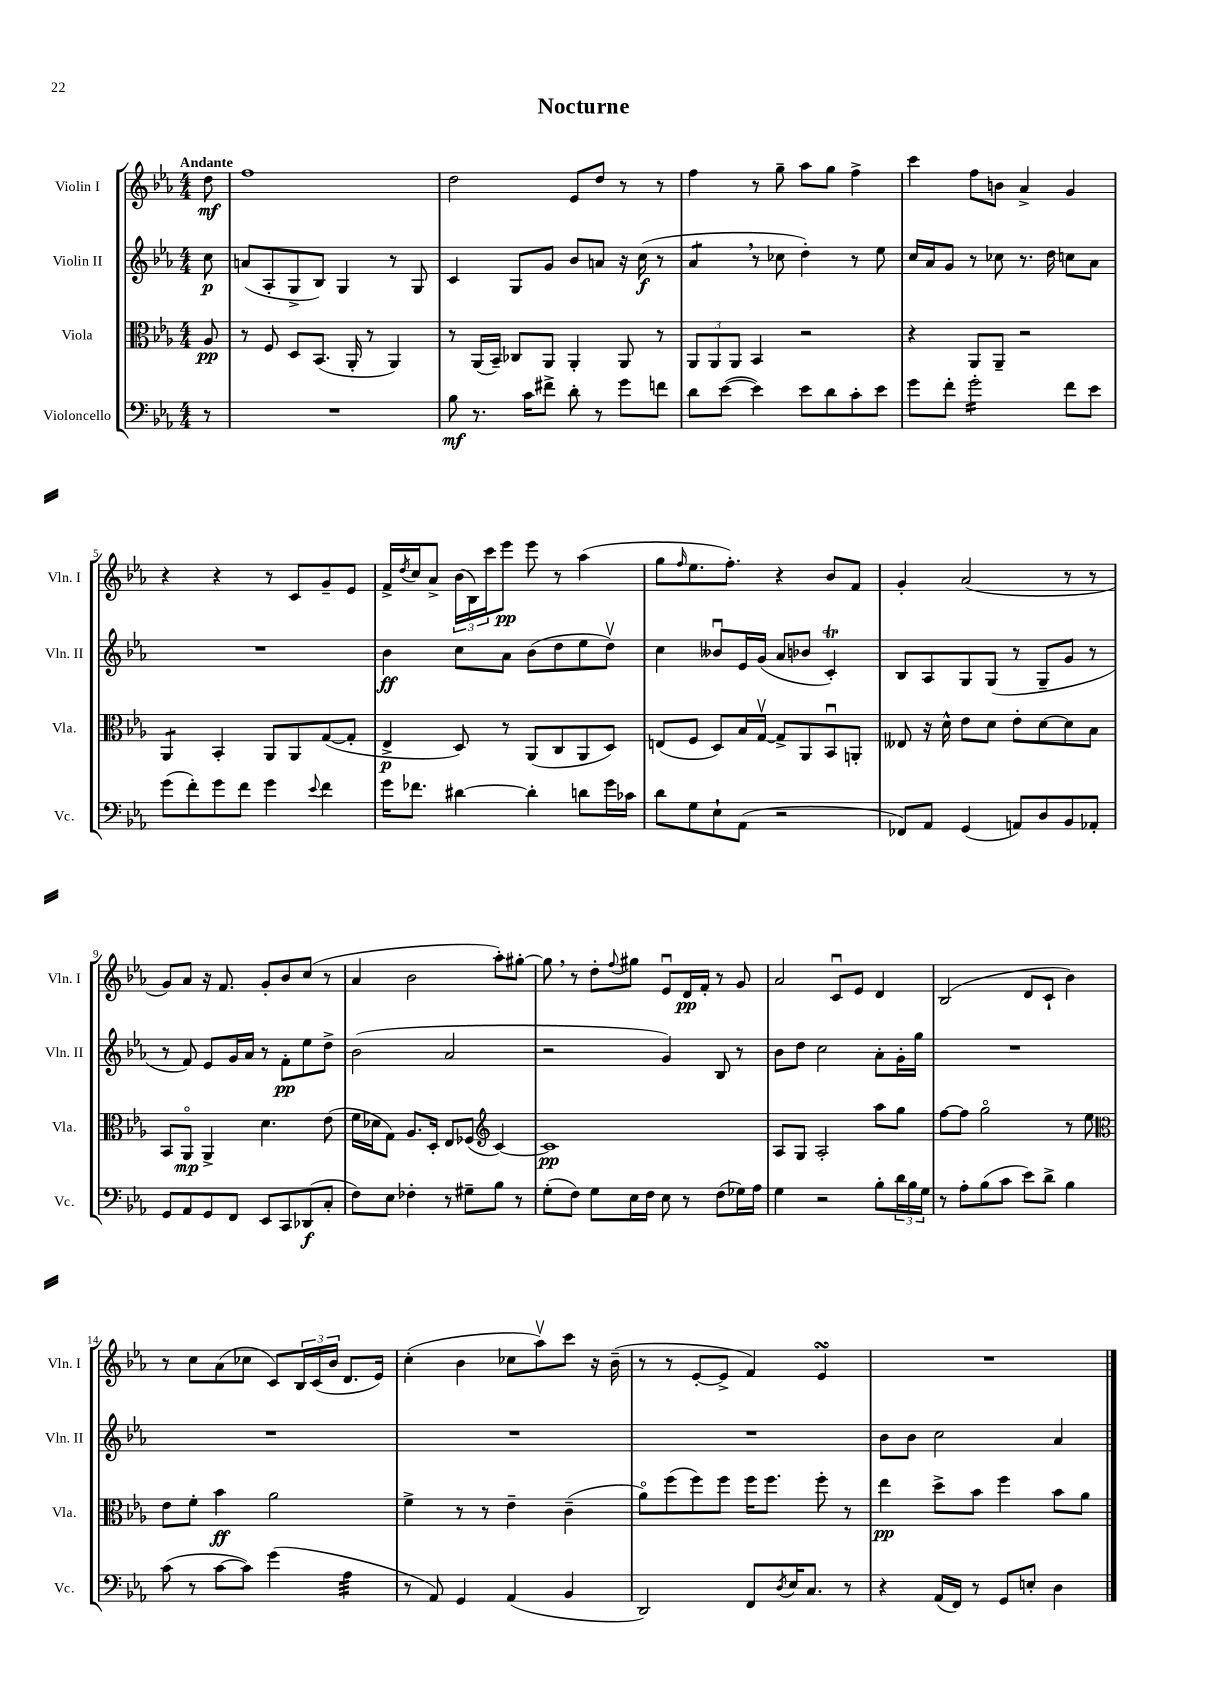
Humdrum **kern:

**kern	**kern	**kern	**kern
*staff4	*staff3	*staff2	*staff1
*clefF4	*clefC3	*clefG2	*clefG2
*k[b-e-a-]	*k[b-e-a-]	*k[b-e-a-]	*k[b-e-a-]
*M4/4	*M4/4	*M4/4	*M4/4
8r	8A-	8cc	8dd
=	=	=	=
1r	8r	(8a	1ff
.	8F	8A-'	.
.	8D	8G^	.
.	(8.BB-	8B-)	.
.	.	4G	.
.	16AA-'	.	.
.	8r	.	.
.	4AA-)	8r	.
.	.	8G	.
=	=	=	=
8B-	8r	4c	2dd
8.r	(16AA-	.	.
.	16BB-~)	.	.
.	8C-	8G	.
16c	.	.	.
8f#^	8AA-	8g	.
8d'	4AA-'	8b-	8e-
8r	.	8a	8dd
8g	8AA-	16r	8r
.	.	(16cc	.
8f	8r	8r	8r
=	=	=	=
8d	12AA-	4a-	4ff
.	12AA-	.	.
([8e-	.	.	.
.	12AA-	.	.
4e-])	4BB-	8r	8r
.	.	8cc-	8gg~
8e-	2r	4dd')	8aa-
8d	.	.	8gg
8c'	.	8r	4ff^
8e-	.	8ee-	.
=	=	=	=
8g	4r	16cc	4ccc
.	.	16a-	.
8f'	.	8g	.
2g'	8AA-	8r	8ff
.	8AA-~	8cc-	8b
.	2r	8.r	4a-^
.	.	16dd	.
8f	.	8cc	4g
8e-	.	8a-	.
=	=	=	=
(8g	4AA-	1r	4r
8f')	.	.	.
8g	4BB-'	.	4r
8f	.	.	.
4g	8AA-	.	8r
.	8AA-	.	8c
8qqe-	.	.	.
4f	([8G	.	8g~
.	8G']	.	8e-
=	=	=	=
16g	4E-^	4b-	16f^
.	.	.	8qdd
8.f-	.	.	16cc
.	.	.	8a-^
[4d#	8D)	8cc	(24b-
.	.	.	24B-)
.	.	.	24ccc
.	8r	8a-	8eee-
4d#']	(8AA-	(8b-	8eee-
.	8C	8dd	8r
8d	8AA-	8ee-	(4aa-
16g	8D)	8ddv)	.
16c-	.	.	.
=	=	=	=
8d	(8E	4cc	8gg
.	.	.	16qqff
8G	8F	.	8.ee-
8E-`	8D)	8b--u	.
.	.	.	8.ff')
(8AA-	16B-	16e-	.
.	[16Gv	(16g	.
2r	8G^]	8a-	4r
.	8AA-	8b-	.
.	8BB-u	4c')	8b-
.	8AA'	.	8f
=	=	=	=
8FF-)	8E--	8B-	4g'
8AA-	16r	8A-	.
.	16d^^	.	.
(4GG	8e-	8G	(2a-
.	8d	(8G	.
8AA)	8e-'	8r	.
8D	[8d	8G~	.
8BB-	8d]	8g	8r
8AA-'	8B-	8r	8r
=	=	=	=
8GG	8BB-	8r	8g)
8AA-	8AA-o	8f)	8a-
8GG	4AA-^	8e-	16r
.	.	.	8.f
8FF	.	16g	.
.	.	16a-	.
8EE-	4.d	8r	8g'
8CC	.	8f'	8b-
(8DD-	.	8ee-	(8cc
8C'	(8e-	8dd^	8r
=	=	=	=
8F)	16f	(2b-	4a-
.	16d-	.	.
8E-	8G)	.	.
4F-'	8.A-	.	2b-
.	16D'	.	.
8r	8E-	2a-	.
8G#~	(8F-	.	.
*	*clefG2	*	*
8B-	[4c)	.	8aa-')
8r	.	.	[8gg#'
=	=	=	=
(8G'	1c]	2r	8gg#]
8F)	.	.	8r
8G	.	.	8dd'
.	.	.	8qqff
16E-	.	.	8gg#
16F	.	.	.
8E-	.	4g)	8e-u
8r	.	.	16d
.	.	.	16f'
(8F	.	8B-	8r
16G-)	.	8r	8g
16A-	.	.	.
=	=	=	=
4G	8A-	8b-	2a-
.	8G	8dd	.
2r	2A-'	2cc	.
.	.	.	8cu
.	.	.	8e-
8B-'	8aa-	8a-'	4d
24d	8gg	16g'	.
24B-	.	.	.
.	.	16gg	.
24G	.	.	.
=	=	=	=
8r	[8ff	1r	(2B-
8A-'	8ff]	.	.
(8B-	2ggo	.	.
8c	.	.	.
8e-)	.	.	8d
8d^	.	.	8c`
4B-	8r	.	4b-)
.	8ee-	.	.
=	=	=	=
*	*clefC3	*	*
(8c	8e-	1r	8r
8r	8f'	.	8cc
[8c	4b-	.	(8a-
8c])	.	.	8cc-
(4g	2a-	.	8c)
.	.	.	24B-
.	.	.	(24c
.	.	.	24b-
4A-	.	.	8.d
.	.	.	16e-)
=	=	=	=
8r	4f^	1r	(4cc'
8AA-)	.	.	.
4GG	8r	.	4b-
.	8r	.	.
(4AA-	4e-~	.	8cc-
.	.	.	8aa-v)
4BB-	(4c~	.	8ccc
.	.	.	16r
.	.	.	(16b-~
=	=	=	=
2DD)	8a-o)	1r	8r
.	(8ff	.	8r
.	8ff)	.	[8e-'
.	8ff	.	8e-^]
8FF	16ff	.	4f)
.	8.ff	.	.
8qD	.	.	.
16E-	.	.	.
8.C	.	.	.
.	8ff'	.	4e-
8r	8r	.	.
=	=	=	=
4r	4ee-	8b-	1r
.	.	8b-	.
(16AA-	8dd^	2cc	.
16FF)	.	.	.
8r	8b-	.	.
8GG	4ff	.	.
8E'	.	.	.
4D	8b-	4a-	.
.	8a-	.	.
==	==	==	==
*-	*-	*-	*-
